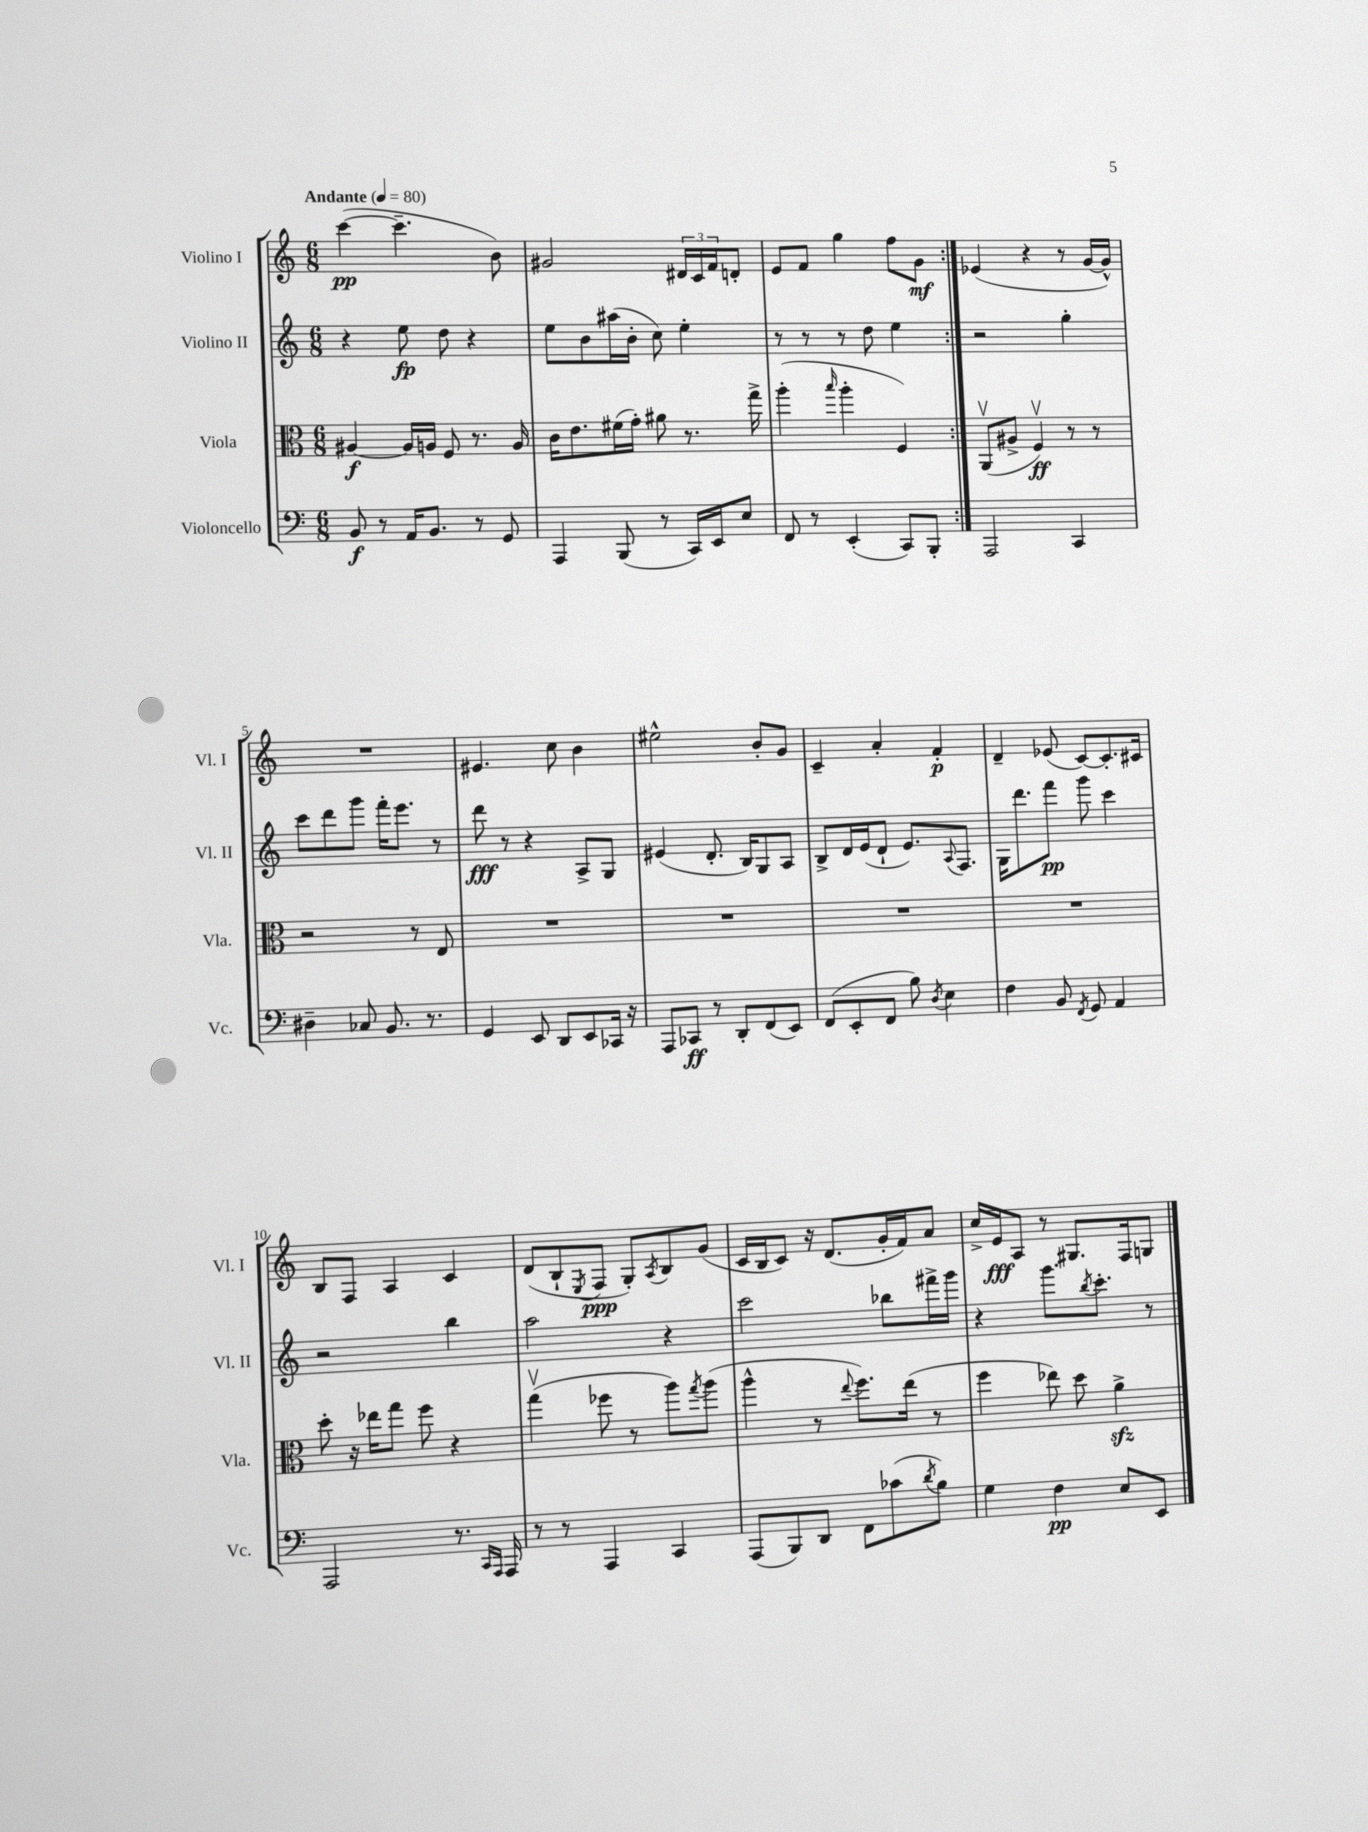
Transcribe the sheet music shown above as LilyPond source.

<<
\new StaffGroup <<
\new Staff = "s0" \with { instrumentName = "Violino I" shortInstrumentName = "Vl. I" } {
    \clef treble \key c \major \numericTimeSignature \time 6/8 \tempo "Andante" 4 = 80
    \repeat volta 2 { c'''4~\pp( c'''4.-- b'8) |
    gis'2 \tuplet 3/2 { dis'16 c'16 f'16 } d'8-. |
    e'8 f'8 g''4 f''8 g'8\mf | }
    ees'4( r4 r8 g'16~ g'16-^) |
    R2. |
    eis'4. c''8 b'4 |
    eis''2-^ b'8-. g'8 |
    c'4-- a'4-. f'4-.\p |
    d'4-- ees'8( c'8~) c'8.-. cis'16 |
    b8 f8 a4 c'4 |
    d'8( b8-! \acciaccatura { e8 } f8\ppp g8-.) \acciaccatura { a8 } b8 g'8( |
    c'16 b16 c'8) r16 d'8.( g'16-. f'16) a'8 |
    c''16-> e'16\fff a8 r8 gis8. f16 g8 \bar "|." |
}
\new Staff = "s1" \with { instrumentName = "Violino II" shortInstrumentName = "Vl. II" } {
    \clef treble \key c \major \numericTimeSignature \time 6/8
    \repeat volta 2 { r4 e''8\fp d''8 r4 |
    e''8 b'8 ais''16( b'16-. c''8) e''4-. |
    r8 r8 r8 d''8 e''4 | }
    r2 g''4-. |
    c'''8 d'''8 g'''8 f'''16-. e'''8. r8 |
    d'''8\fff r8 r4 a8-> g8 |
    eis'4( d'8.-. b16) g8 a8 |
    b8-> d'16 e'16( d'8-! e'8.) \appoggiatura { a8 } f8. |
    g16 d'''8. f'''8\pp g'''8 c'''4 |
    r2 b''4 |
    a''2 r4 |
    c'''2 bes''8 fis'''16-> g'''16 |
    r4 g'''8. \acciaccatura { b''8 } c'''8.-. r8 \bar "|." |
}
\new Staff = "s2" \with { instrumentName = "Viola" shortInstrumentName = "Vla." } {
    \clef alto \key c \major \numericTimeSignature \time 6/8
    \repeat volta 2 { ais4~\f ais16 a16 f8 r8. a16 |
    c'16 e'8. fis'16( g'16-.) ais'8 r8. g''16-> |
    a''4-.( \grace { b''16 } a''4-. f4) | }
    a,8\upbow( ais8-> f4\upbow\ff) r8 r8 |
    r2 r8 e8 |
    R2. |
    R2. |
    R2. |
    R2. |
    d''8-. r16 ees''16 g''8 f''8 r4 |
    g''4\upbow( fes''8 r8 a''8) \acciaccatura { g''8 } a''8( |
    a''4-^ r8 \appoggiatura { e''8 } f''8.) e''16( r8 |
    f''4 ees''8) d''8 a'4->\sfz \bar "|." |
}
\new Staff = "s3" \with { instrumentName = "Violoncello" shortInstrumentName = "Vc." } {
    \clef bass \key c \major \numericTimeSignature \time 6/8
    \repeat volta 2 { b,8\f r8 a,16 b,8. r8 g,8 |
    a,,4 b,,8( r8 c,16) e,16 e8 |
    f,8 r8 e,4-.( c,8) b,,8-. | }
    a,,2 c,4 |
    dis4-- ces8 b,8. r8. |
    g,4 e,8 d,8 e,8 ces,16 r16 |
    a,,8 ces,8\ff r8 d,8-. f,8( e,8) |
    f,8( e,8-. f,8 b8) \acciaccatura { d8 } e4 |
    f4 b,8 \acciaccatura { f,8 } g,8 a,4 |
    a,,2 r8. \grace { c,16 a,,16 } a,,16 |
    r8 r8 a,,4 c,4 |
    a,,8( b,,8) d,8 f,8 ces'8( \acciaccatura { d'8 } b8) |
    g4 f4\pp e8 e,8 \bar "|." |
}
>>
>>
